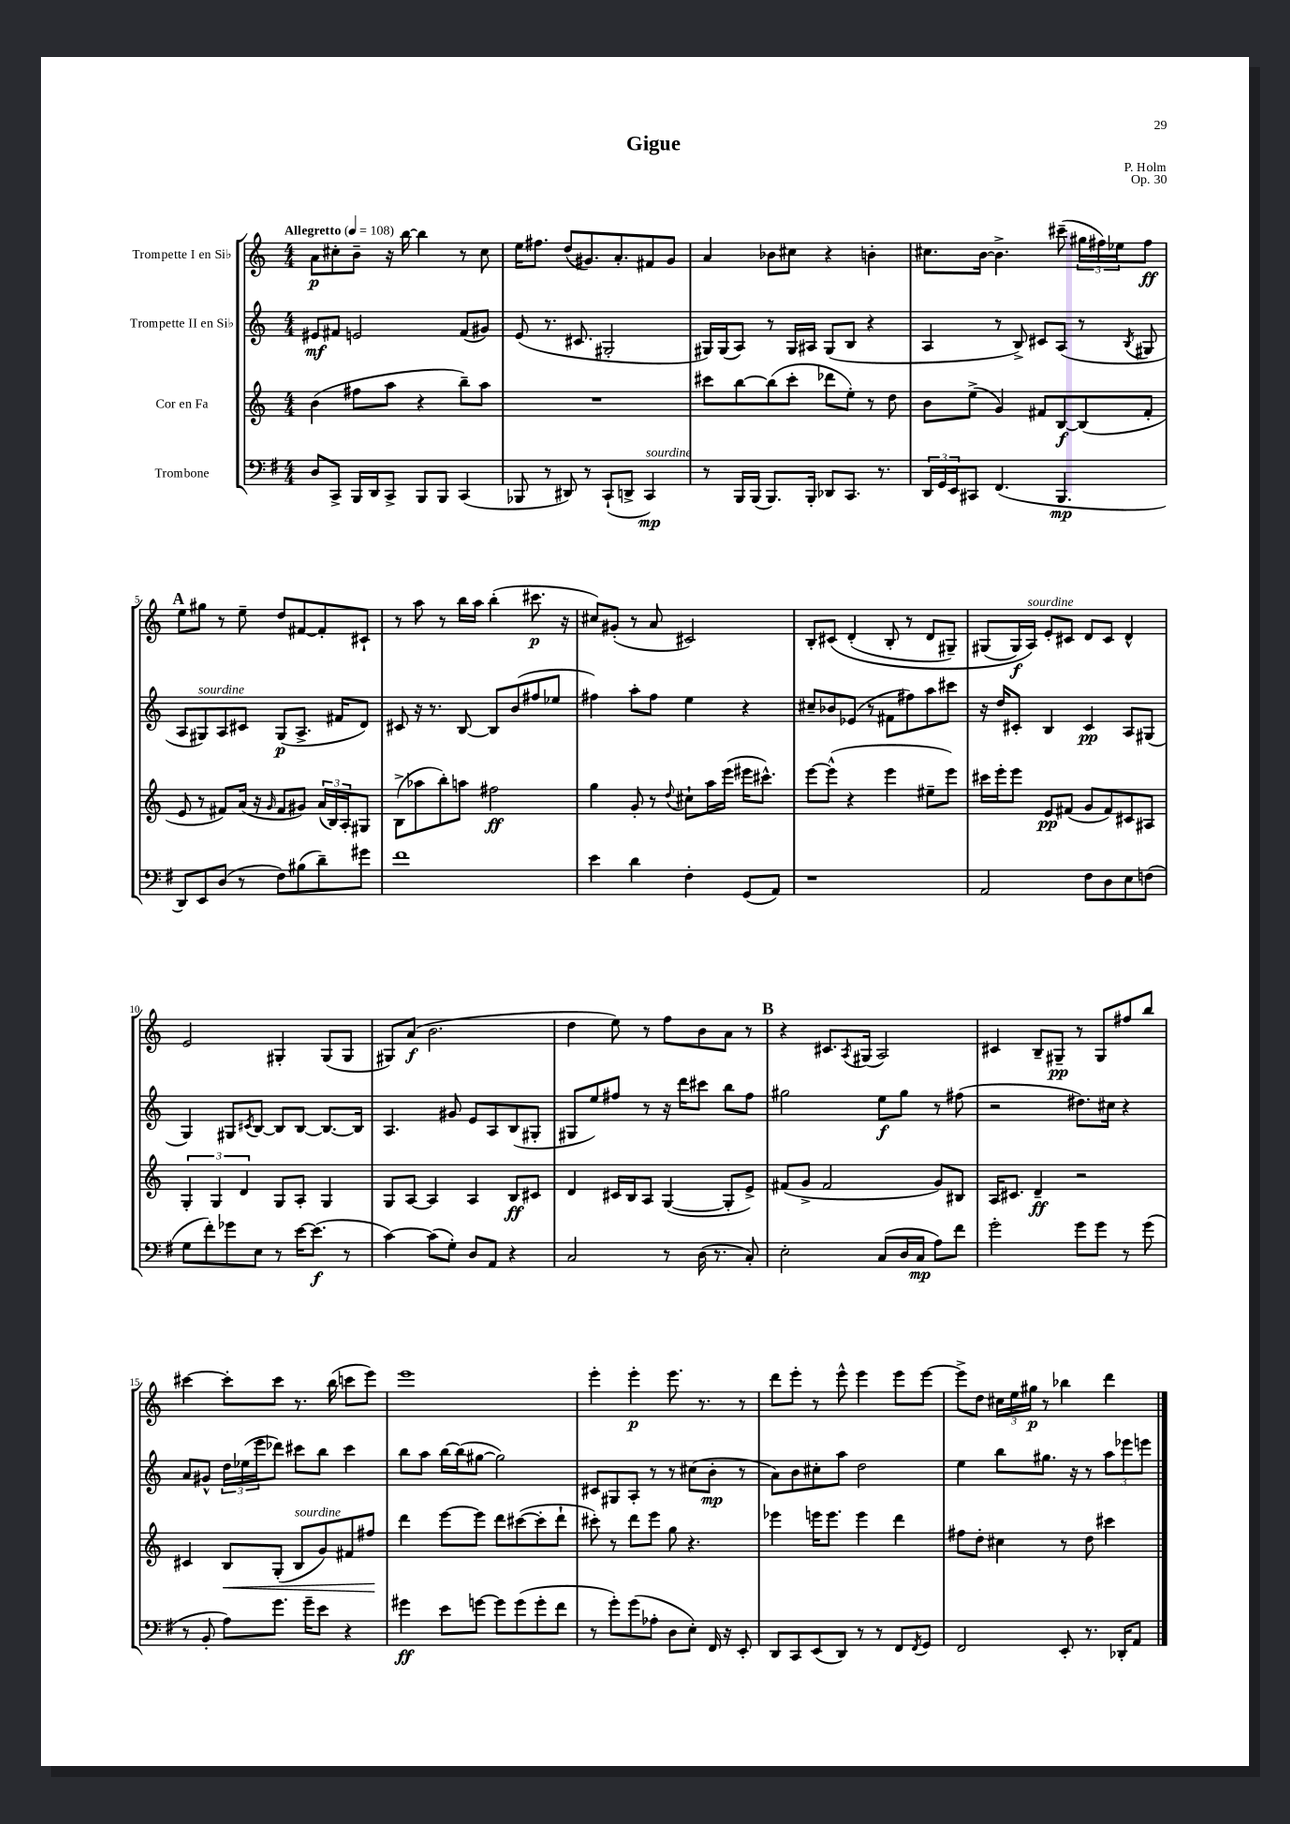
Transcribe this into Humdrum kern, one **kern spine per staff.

**kern	**dynam	**kern	**dynam	**kern	**dynam	**kern	**dynam
*part4	*part4	*part3	*part3	*part2	*part2	*part1	*part1
*staff4	*staff4	*staff3	*staff3	*staff2	*staff2	*staff1	*staff1
*I"Trombone	*	*I"Cor en Fa	*	*I"Trompette II en Si♭	*	*I"Trompette I en Si♭	*
*clefF4	*	*clefG2	*	*clefG2	*	*clefG2	*
*k[f#]	*	*k[]	*	*k[]	*	*k[]	*
*M4/4	*	*M4/4	*	*M4/4	*	*M4/4	*
*MM108	*	*MM108	*	*MM108	*	*MM108	*
=1	=1	=1	=1	=1	=1	=1	=1
!	!	!	!	!	!	!LO:TX:a:B:t=Allegretto	!
8D/L	.	(4b\	.	8e#X/L	mf	8a\L	p
8CC^/J	.	.	.	8f#X/J	.	8cc#X'\	.
16BBB/LL	.	8ff#X\L	.	2en/	.	8b~\J	.
16DD/J	.	.	.	.	.	.	.
8CC^/J	.	8aa\J	.	.	.	16r	.
.	.	.	.	.	.	[16bb\	.
8BBB/L	.	4r	.	.	.	4bb\]	.
8BBB/J	.	.	.	.	.	.	.
(4CC/	.	8bb~\L)	.	(8f#/L	.	8r	.
.	.	8aa\J	.	8g#X/J)	.	8cc#\	.
=2	=2	=2	=2	=2	=2	=2	=2
8BBB-X/	.	1r	.	(8e/	.	16ee\KL	.
.	.	.	.	.	.	8.ff#X\J	.
8r	.	.	.	8.r	.	.	.
8DD#X/)	.	.	.	.	.	(8dd/L	.
.	.	.	.	8.c#X/	.	.	.
8r	.	.	.	.	.	8.g#X/)	.
(8CC`/L	.	.	.	2G#X'/	.	.	.
.	.	.	.	.	.	8.a'/	.
8DDn^/J	.	.	.	.	.	.	.
!LO:TX:a:i:t=sourdine	!	!	!	!	!	!	!
4CC/)	mp	.	.	.	.	8f#X/	.
.	.	.	.	.	.	8g#/J	.
=3	=3	=3	=3	=3	=3	=3	=3
8r	.	8ccc#X\L	.	16G#X/LL)	.	4a/	.
.	.	.	.	(16G#/J	.	.	.
16BBB/LL	.	[8bb\	.	8A/J)	.	.	.
(16BBB/JJ	.	.	.	.	.	.	.
8.BBB/L)	.	(8bb\]	.	8r	.	8b-X\L	.
.	.	8ccc#'\J	.	16G#/LL	.	8cc#X\J	.
16BBB'/Jk	.	.	.	16A#X/JJ	.	.	.
8DD-X/L	.	8ddd-X\L	.	(8G#/L	.	4r	.
8.CC/J	.	8ee'\J)	.	8B/J	.	.	.
.	.	8r	.	4r	.	4bn'\	.
8.r	.	.	.	.	.	.	.
.	.	8dd\	.	.	.	.	.
=4	=4	=4	=4	=4	=4	=4	=4
24DD/LL	.	8b\L	.	4A/	.	8.cc#X\L	.
24GG/	.	.	.	.	.	.	.
24EE/J	.	.	.	.	.	.	.
8CC#X/J	.	(8ee^\J	.	.	.	.	.
.	.	.	.	.	.	[16b\Jk	.
(4.FF#/	.	4g/)	.	8r	.	4.b^\]	.
.	.	.	.	8B^/)	.	.	.
.	.	8f#X/L	.	8c#X/L	.	.	.
4.BBB/	mp	[8B/	f	(8A/J	.	(8ccc#X~\	.
.	.	(8B/]	.	8r	.	24gg#X\LL	.
.	.	.	.	.	.	24ff#X\)	.
.	.	.	.	.	.	24ee-X\J	.
.	.	.	.	8qB/	.	.	.
.	.	8f#'/J	.	8G#X/	.	8ff#\J	ff
!!LO:LB:g=z
!!LO:REH:place=s1:t=A
=5	=5	=5	=5	=5	=5	=5	=5
8DD/L)	.	8e/	.	8A/L	.	8ee\L	.
!	!	!	!	!LO:TX:a:i:t=sourdine	!	!	!
8EE/	.	8r	.	8G#X/)	.	8gg#X\J	.
(8D/J	.	8f#X/L)	.	8A/	.	8r	.
8r	.	(16a/Jk	.	8c#X/J	.	8ee~\	.
.	.	16r	.	.	.	.	.
.	.	16qqg/	.	.	.	.	.
8F#\L)	.	8f#/L	.	(8G#/L	p	8dd/L	.
(8B#X\	.	8g#X/J)	.	8.A^/J	.	[8f#X/	.
8d~\)	.	(24a/LL	.	.	.	8f#'/]	.
.	.	24B/)	.	.	.	.	.
.	.	.	.	16f#X/KL	.	.	.
.	.	24A'/J	.	.	.	.	.
8g#X\J	.	8G#X/J	.	8d/J)	.	8c#X`/J	.
=6	=6	=6	=6	=6	=6	=6	=6
1f#	.	(8B^\L	.	8c#X/	.	8r	.
.	.	8aa-X\	.	16r	.	8aa\	.
.	.	.	.	8.r	.	.	.
.	.	8bb'\)	.	.	.	8r	.
.	.	8aan\J	.	[8B/	.	16bb\LL	.
.	.	.	.	.	.	16aa\JJ	.
.	.	2ff#X\	ff	8B/L]	.	(4bb'\	.
.	.	.	.	(8b/	.	.	.
.	.	.	.	8ff#X/	.	8.ccc#X\	p
.	.	.	.	8ee-X/J	.	.	.
.	.	.	.	.	.	16r	.
=7	=7	=7	=7	=7	=7	=7	=7
4e\	.	4gg\	.	4ff#X\)	.	8cc#X/L)	.
.	.	.	.	.	.	(8g#X'/J	.
4d\	.	8g'/	.	8aa'\L	.	8r	.
.	.	8r	.	8ff#\J	.	8a/	.
.	.	8qqdd/	.	.	.	.	.
4F#'\	.	8cc#X`\L	.	4ee\	.	2c#X/)	.
.	.	16aa\L	.	.	.	.	.
.	.	(16eee\JJ	.	.	.	.	.
(8GG/L	.	16eee#X\KL	.	4r	.	.	.
.	.	8.ccc#X^^\J)	.	.	.	.	.
8AA/J)	.	.	.	.	.	.	.
=8	=8	=8	=8	=8	=8	=8	=8
1r	.	[8eee\L	.	8cc#X~/L	.	8B'/L	.
.	.	(8eee^^\J]	.	8b-X/	.	(8c#X/J	.
.	.	4r	.	(8e-X/J	.	(4d'/	.
.	.	.	.	8r	.	.	.
.	.	4eee\	.	8f#X\L	.	8B'/	.
.	.	.	.	8ff#X\)	.	8r	.
.	.	8ee#X~\L	.	8aa\	.	8d/L	.
.	.	8eee\J)	.	8ccc#X\J	.	8G#X~/J)	.
=9	=9	=9	=9	=9	=9	=9	=9
2AA/	.	16ccc#X\LL	.	16r	.	(8G#X/L	.
.	.	16eee'\J	.	16dd/KL	.	.	.
.	.	8eee\J	.	8c#X'/J	.	16G#/L)	f
!	!	!	!	!	!	!LO:TX:a:i:t=sourdine	!
.	.	.	.	.	.	16A/JJ)	.
.	.	8e/L	pp	4B/	.	8e'/L	.
.	.	(8f#X/J	.	.	.	8c#X/J	.
8F#\L	.	8g/L	.	4c#/	pp	8d/L	.
8D\	.	8f#/)	.	.	.	8c#/J	.
8E\	.	8c#X/	.	8A/L	.	4d^^/	.
(8Fn\J	.	8A#X/J	.	(8G#X/J	.	.	.
!!LO:LB:g=z
=10	=10	=10	=10	=10	=10	=10	=10
8G\L	.	6G'/	.	4G/)	.	2e/	.
8f#'\)	.	.	.	.	.	.	.
.	.	6G/	.	.	.	.	.
8g-X\	.	.	.	8G#X/L	.	.	.
.	.	6d/	.	.	.	.	.
.	.	.	.	8qc#X/	.	.	.
8E\J	.	.	.	[8B/J	.	.	.
8r	.	8G/L	.	8B/L]	.	4G#X'/	.
[16e\KL	.	8A'/J	.	[8B/J	.	.	.
(8.e\J]	f	.	.	.	.	.	.
.	.	4G/	.	8.B/L_	.	(8G#/L	.
8r	.	.	.	.	.	8G#/J	.
.	.	.	.	16B/Jk]	.	.	.
=11	=11	=11	=11	=11	=11	=11	=11
[4c\)	.	8G/L	.	4.A/	.	8G#X/L)	.
.	.	[8A/J	.	.	.	(8a/J	f
(8c\L]	.	4A/]	.	.	.	2.b\	.
8G'\J)	.	.	.	8g#X/	.	.	.
8D/L	.	4A/	.	8e/L	.	.	.
8AA/J	.	.	.	8A/	.	.	.
4r	.	8B/L	ff	(8B/	.	.	.
.	.	8c#X/J	.	8G#X'/J	.	.	.
=12	=12	=12	=12	=12	=12	=12	=12
2C/	.	4d/	.	8G#X/L	.	4dd\	.
.	.	.	.	8ee/)	.	.	.
.	.	16c#X/LL	.	8ff#X/J	.	8ee\)	.
.	.	16B/J	.	.	.	.	.
.	.	8A/J	.	8r	.	8r	.
8r	.	([4G/	.	16r	.	8ff\L	.
.	.	.	.	16ddd\KL	.	.	.
(16D\	.	.	.	8ccc#X\J	.	8b\	.
8.r	.	.	.	.	.	.	.
.	.	8G'/L]	.	8bb\L	.	8a\J	.
8C'/)	.	8e^/J)	.	8ff#\J	.	8r	.
!!LO:REH:place=s1:t=B
=13	=13	=13	=13	=13	=13	=13	=13
2E'\	.	(8f#X/L	.	2gg#X\	.	4r	.
.	.	8g^/J	.	.	.	.	.
.	.	2f#/	.	.	.	8.c#X/L	.
.	.	.	.	.	.	8qA/	.
.	.	.	.	.	.	(16G#X/Jk	.
(8C/L	.	.	.	8ee\L	f	2A/)	.
16D/L	.	.	.	8gg#\J	.	.	.
16C/JJ	mp	.	.	.	.	.	.
8A\L)	.	8g/L)	.	8r	.	.	.
8f#\J	.	8B#X/J	.	(8ff#X\	.	.	.
=14	=14	=14	=14	=14	=14	=14	=14
2g'\	.	16A/KL	.	2r	.	4c#X/	.
.	.	8.c#X/J	.	.	.	.	.
.	.	4d~/	ff	.	.	8B~/L	.
.	.	.	.	.	.	8G#X~/J	pp
8g\L	.	2r	.	8.dd#X\L)	.	8r	.
8g\J	.	.	.	.	.	8G#/L	.
.	.	.	.	16cc#X\Jk	.	.	.
8r	.	.	.	4r	.	8ff#X/	.
(8g\	.	.	.	.	.	8bb/J	.
!!LO:LB:g=z
=15	=15	=15	=15	=15	=15	=15	=15
8r	.	4c#X/	.	8a/L	.	[4ccc#X\	.
8BB'/	.	.	.	8g#X^^/J	.	.	.
!	!	!	!LO:HP:b	!	!	!	!
8A\L)	.	8B/L	<	24dd\LL	.	8ccc#'\L]	.
.	.	.	.	(24ee-X\	.	.	.
.	.	.	.	24eee\J	.	.	.
8.g\J	.	(8G'/J	.	8ddd-X\J)	.	8ccc#\J	.
!	!	!LO:TX:a:i:t=sourdine	!	!	!	!	!
.	.	8B/L	.	8ccc#X\L	.	8.r	.
16g~\KL	.	.	.	.	.	.	.
8e\J	.	8g/)	.	8bb\J	.	.	.
.	.	.	.	.	.	(16bb\	.
4r	.	8f#X/	.	4ccc#\	.	8cccn\L	.
.	.	8ff#X/J	.	.	.	8eee\J)	.
.	.	.	[	.	.	.	.
=16	=16	=16	=16	=16	=16	=16	=16
4g#X\	ff	4ddd\	.	8bb\L	.	1eee	.
.	.	.	.	8aa\J	.	.	.
8e\L	.	[8eee\L	.	[16bb\LL	.	.	.
.	.	.	.	(16bb\J]	.	.	.
[8gn\J	.	8eee\J]	.	[8gg#X\J	.	.	.
8g\L]	.	8ddd\L	.	2gg#\])	.	.	.
(8g\	.	([8ccc#X\	.	.	.	.	.
8g'\	.	8ccc#'\]	.	.	.	.	.
8f#\J	.	8ddd`\J	.	.	.	.	.
=17	=17	=17	=17	=17	=17	=17	=17
8r	.	8ccc#X'\)	.	8c#X/L	.	4eee'\	.
8g'\L)	.	8r	.	8G#X/	.	.	.
(8g\	.	8ddd\L	.	8A'/J	.	4eee'\	p
8A-X'\J	.	8eee\J	.	8r	.	.	.
8D\L	.	8gg\	.	8r	.	8.eee\	.
8E'\J)	.	4.r	.	(8cc#X\L	.	.	.
.	.	.	.	.	.	8.r	.
16FF#/	.	.	.	8b'\J	mp	.	.
16r	.	.	.	.	.	.	.
8EE'/	.	.	.	8r	.	8r	.
=18	=18	=18	=18	=18	=18	=18	=18
8DD/L	.	4eee-X\	.	8a\L)	.	8ddd\L	.
8CC/	.	.	.	8b\	.	8eee'\J	.
(8EE/	.	16eeen\KL	.	8cc#X'\	.	8r	.
.	.	8.eee\J	.	.	.	.	.
8DD/J)	.	.	.	8aa\J	.	8eee^^\	.
8r	.	4eee\	.	2dd\	.	4eee\	.
8r	.	.	.	.	.	.	.
8FF#/L	.	4ddd\	.	.	.	8eee\L	.
8qFF#/	.	.	.	.	.	.	.
8GG/J	.	.	.	.	.	[8eee\J	.
=19	=19	=19	=19	=19	=19	=19	=19
2FF#/	.	8ff#X\L	.	4ee\	.	8eee^\L]	.
.	.	8dd'\J	.	.	.	8dd\J	.
.	.	4cc#X\	.	8bb\L	.	24cc#X\LL	.
.	.	.	.	.	.	24ee\	.
.	.	.	.	.	.	24gg#X\JJ	p
.	.	.	.	8.gg#X\J	.	8r	.
8EE'/	.	8r	.	.	.	4bb-X\	.
.	.	.	.	16r	.	.	.
8.r	.	8dd\	.	8r	.	.	.
.	.	4ccc#X\	.	12aa\L	.	4ddd\	.
16DD-X'/KL	.	.	.	.	.	.	.
.	.	.	.	12eee-X\	.	.	.
8AA/J	.	.	.	.	.	.	.
.	.	.	.	12eeen\J	.	.	.
==	==	==	==	==	==	==	==
*-	*-	*-	*-	*-	*-	*-	*-
